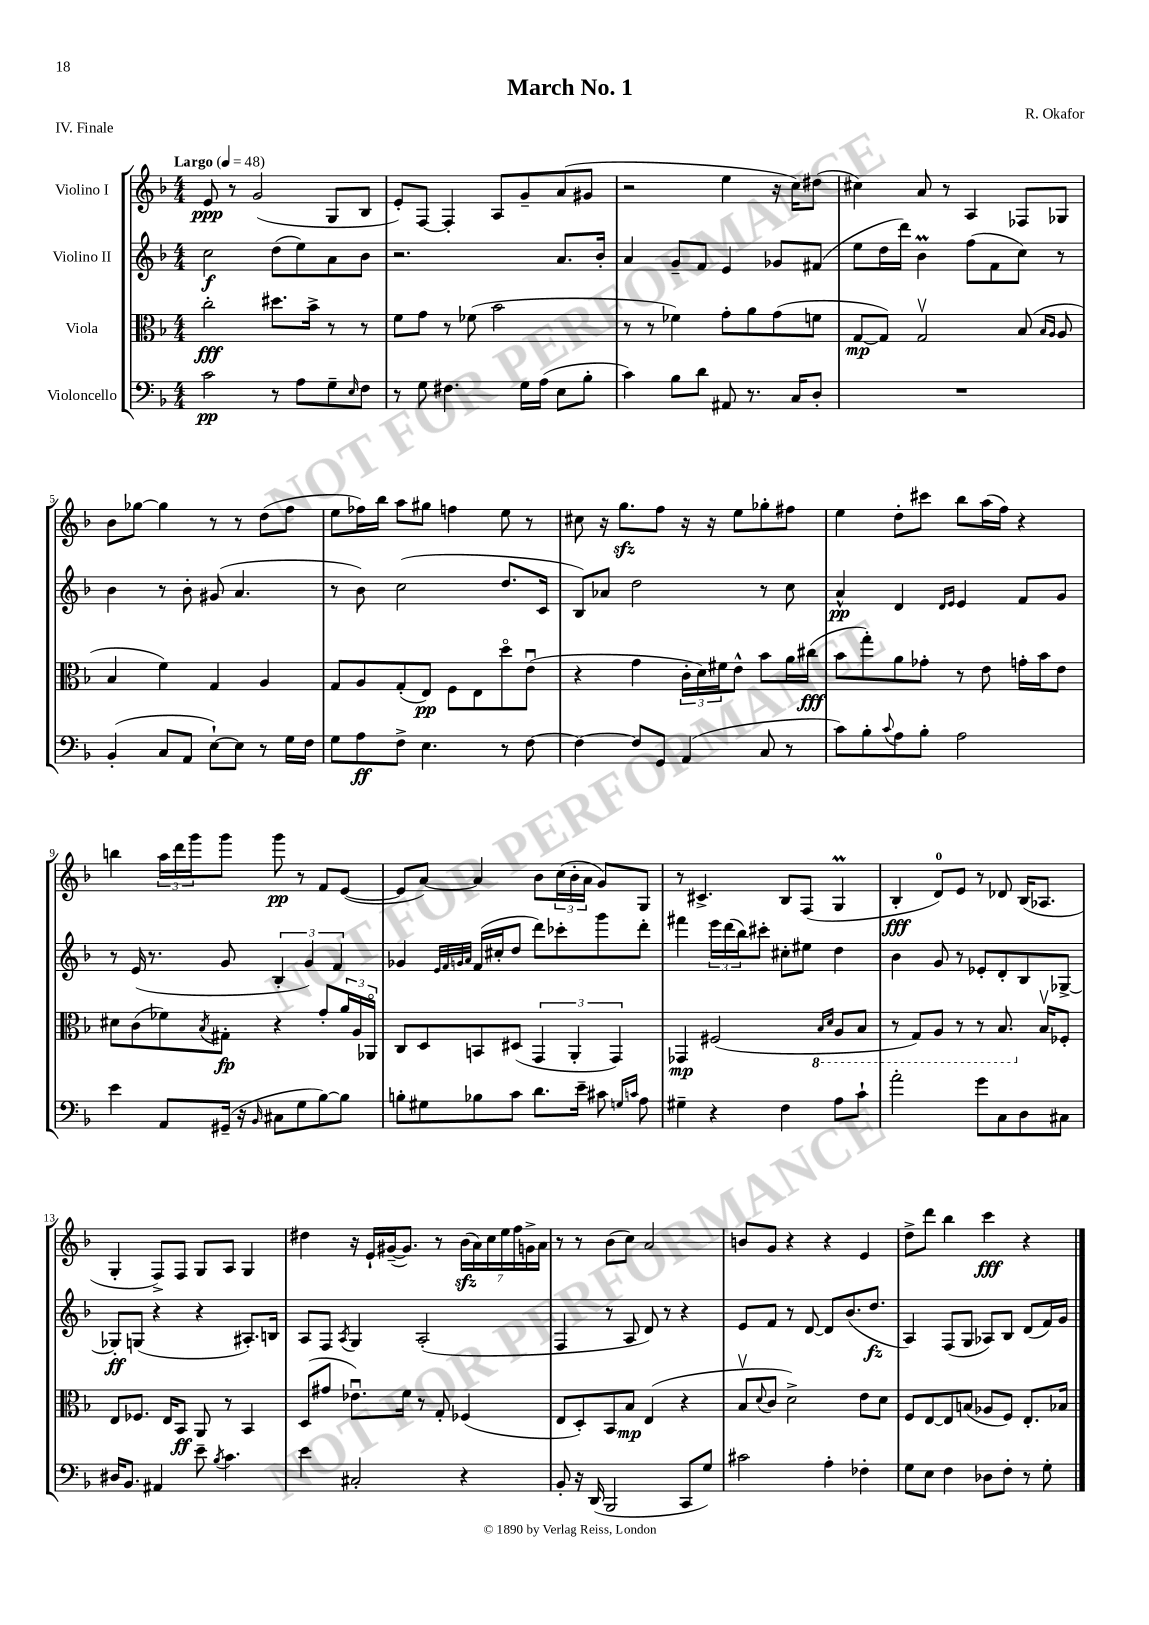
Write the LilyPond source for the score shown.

\header { title = "March No. 1" composer = "R. Okafor" piece = "IV. Finale" }
<<
\new StaffGroup <<
\new Staff = "s0" \with { instrumentName = "Violino I" } {
    \clef treble \key f \major \numericTimeSignature \time 4/4 \tempo "Largo" 4 = 48
    e'8\ppp r8 g'2( g8 bes8 |
    e'8-.) f8~ f4-. a8 g'8-- a'8( gis'8 |
    r2 e''4 r16 c''16) dis''8( |
    cis''4) a'8 r8 a4 fes8 ges8 |
    bes'8 ges''8~ ges''4 r8 r8 d''8( f''8 |
    e''8 fes''16) bes''16 a''8 gis''8 f''4 e''8 r8 |
    cis''8 r16 g''8.\sfz f''8 r16 r16 e''8 ges''8-. fis''8 |
    e''4 d''8-. cis'''8 bes''8 a''16( f''16) r4 |
    b''4 \tuplet 3/2 { a''16 d'''16 g'''16 } g'''8 g'''8\pp r8 f'8 e'8~( |
    e'8 a'8~) a'4 bes'8 \tuplet 3/2 { c''16( bes'16-. a'16 } g'8) g8 |
    r8 cis'4.-> bes8 f8( g4\prall |
    bes4-.\fff d'8-0) e'8 r8 des'8 bes16( aes8. |
    g4-. f8->) f8 g8 a8 g4 |
    dis''4 r16 e'16-! gis'16~--( gis'8.) r8 \tuplet 7/4 { bes'16\sfz( a'16) c''16 e''16 f''16 g'16-> a'16 } |
    r8 r8 bes'8( c''8) a'2 |
    b'8 g'8 r4 r4 e'4 |
    d''8-> d'''8 bes''4 c'''4\fff r4 \bar "|." |
}
\new Staff = "s1" \with { instrumentName = "Violino II" } {
    \clef treble \key f \major \numericTimeSignature \time 4/4
    c''2\f d''8( e''8) a'8 bes'8 |
    r2. a'8. bes'16-. |
    a'4 g'8-- f'8 e'4 ges'8 fis'8( |
    e''8 d''16 d'''16) bes'4\prall f''8( f'8 c''8) r8 |
    bes'4 r8 bes'8-. gis'8( a'4. |
    r8 bes'8) c''2( d''8. c'16 |
    bes8) aes'8 d''2 r8 c''8 |
    a'4-^\pp d'4 \grace { d'16 e'16 } e'4 f'8 g'8 |
    r8 e'16( r8. g'8 \tuplet 3/2 { bes4-. g'4) f'4 } |
    ges'4 \grace { e'32 f'32 g'32 a'32 } f'16( cis''16-. d''8 d'''8) ces'''8-. g'''8 d'''8-. |
    fis'''4 \tuplet 3/2 { e'''16 d'''16( bes''16) } cis'''8-. cis''8-. eis''8 d''4 |
    bes'4 g'8 r8 ees'8-. d'8-. bes8 ges8~-> |
    ges8-.\ff g8( r4 r4 ais8.-.) b16 |
    a8 f8 \acciaccatura { a8 } g4 a2-.( |
    f4 r8 a8 d'8) r8 r4 |
    e'8 f'8 r8 d'8~ d'8 bes'8.( d''8.\fz |
    a4) f8( g8 aes8) bes8 d'8( f'16) g'16 \bar "|." |
}
\new Staff = "s2" \with { instrumentName = "Viola" } {
    \clef alto \key f \major \numericTimeSignature \time 4/4
    c''2-.\fff dis''8. bes'16-> r8 r8 |
    f'8 g'8 r8 fes'8( bes'2 |
    r8 r8 fes'4) g'8-. a'8 g'8( f'8 |
    g8~\mp g8) g2\upbow bes8( \grace { bes16 a16 } a8 |
    bes4 f'4) g4 a4 |
    g8 a8 g8-.( e8\pp) f8 e8 d''8\flageolet e'8\downbow( |
    r4 g'4 \tuplet 3/2 { c'16-. d'16) fis'16 } e'8-^ bes'8 a'16 cis''16\fff( |
    bes'8 g''8-.) a'8 ges'8-. r8 e'8 g'16-. bes'16 e'8 |
    dis'8 c'8( fes'8) \acciaccatura { bes8 } gis8-.\fp r4 g'8-. \tuplet 3/2 { a'16 a16 aes,16\flageolet } |
    c8 d8 b,8 dis8( \tuplet 3/2 { g,4 a,4-. g,4) } |
    ges,4\mp fis2( \ottava #-1 \grace { bes,16 d16 } a,8 bes,8 |
    r8 g,8) a,8 r8 r8 bes,8. \ottava #0 bes16\upbow fes8-. |
    e8 fes8. e16 bes,8\ff a,8 r8 bes,4 |
    d8( gis'8 ees'8.\downbow) f'16 r8 g8-. fes4( |
    e8 d8-.) bes,8 bes8\mp e4( r4 |
    bes8\upbow \appoggiatura { d'8 } c'8 d'2->) e'8 d'8 |
    f8 e8~ e8 b8( aes8 f8) e8.-. bes16 \bar "|." |
}
\new Staff = "s3" \with { instrumentName = "Violoncello" } {
    \clef bass \key f \major \numericTimeSignature \time 4/4
    c'2\pp r8 a8 g8-- \grace { e16 } f8 |
    r8 g8 fis4. g16 a16( e8 bes8-. |
    c'4) bes8 d'8 ais,8 r8. c16 d8-. |
    R1 |
    bes,4-.( c8 a,8 e8~-!) e8 r8 g16 f16 |
    g8 a8\ff f8-> e4. r8 f8~ |
    f4~ f8 g,8 a,4( c8 r8 |
    c'8) bes8-. \appoggiatura { c'8 } a8 bes8-. a2 |
    e'4 a,8 gis,16--( r16 \grace { bes,16 } cis8 g8 bes8~) bes8 |
    b8-. gis8 bes8 c'8 d'8. e'16-- cis'8 \grace { g16 c'16 } a8 |
    gis4-- r4 f4 a8 c'8-! |
    a'2-. g'8 c8 d8 cis8 |
    dis16 bes,8. ais,4 e'8-- \acciaccatura { bes8 } c'4. |
    e'4 cis2-. r4 |
    bes,8-. r16 d,16( bes,,2 c,8 g8) |
    cis'2 a4-. fes4-. |
    g8 e8 f4 des8 f8-. r8 g8-. \bar "|." |
}
>>
>>
